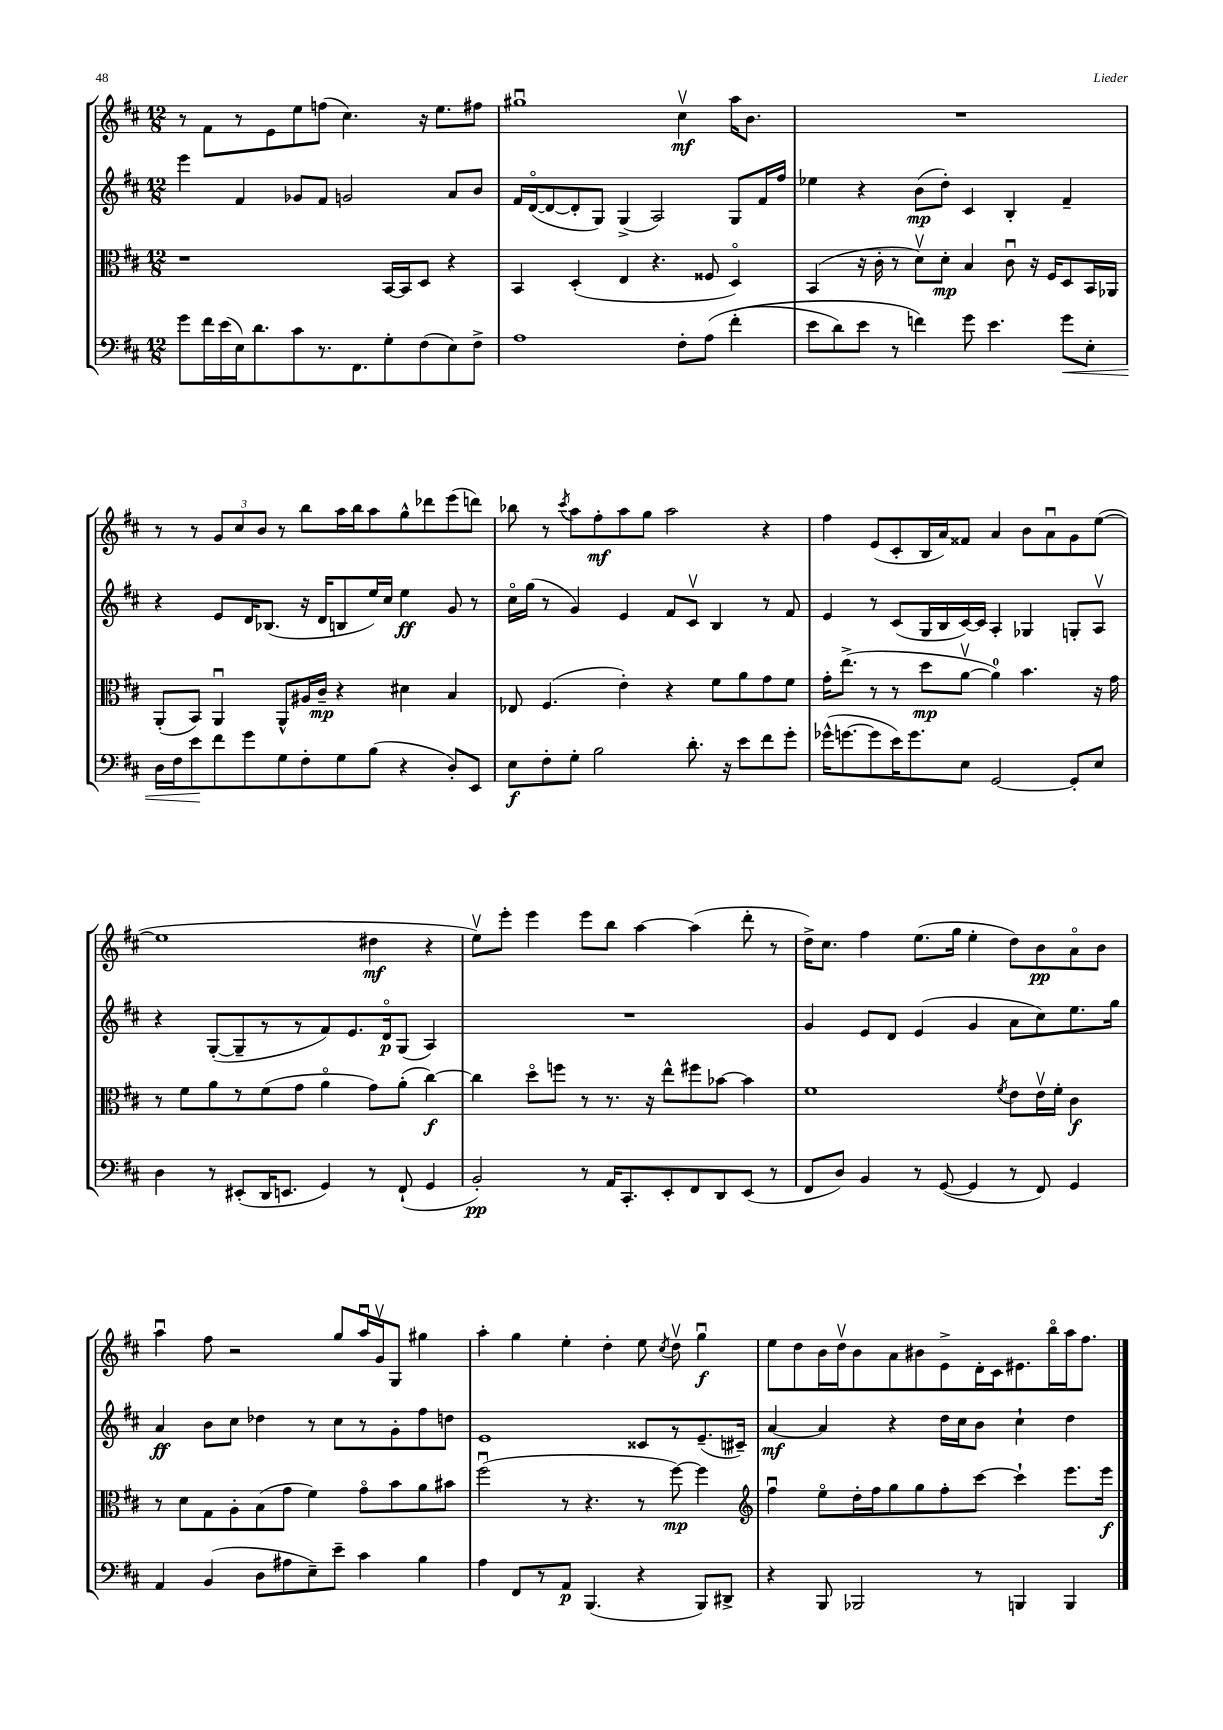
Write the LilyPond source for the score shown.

<<
\new StaffGroup <<
\new Staff = "s0" {
    \clef treble \key d \major \numericTimeSignature \time 12/8
    \autoBeamOff r8 fis'8[ r8 e'8 e''8 f''8]( cis''4.) r16 e''8.[ fis''8] |
    gis''1\downbow cis''4\upbow\mf a''16[ b'8.] |
    R1. |
    r8 r8 \tuplet 3/2 { g'8[ cis''8 b'8] } r8 b''8[ a''16 b''16 a''8 g''8-^ des'''8 e'''8( d'''8]) |
    bes''8 r8 \acciaccatura { cis'''8 } a''8[ fis''8-.\mf a''8 g''8] a''2 r4 |
    fis''4 e'8[( cis'8-. b16 a'16) fisis'8] a'4 b'8[ a'8\downbow g'8 e''8]~( |
    e''1 dis''4\mf r4 |
    e''8[\upbow) e'''8]-. e'''4 e'''8[ b''8] a''4~ a''4( d'''8-. r8 |
    d''16[->) cis''8.] fis''4 e''8.[( g''16] e''4-. d''8[) b'8\pp a'8\flageolet b'8] |
    a''4\downbow fis''8 r2 g''8[ a''16\downbow g'16\upbow g8] gis''4 |
    a''4-. g''4 e''4-. d''4-. e''8 \acciaccatura { cis''8 } d''8\upbow g''4\downbow\f |
    e''8[ d''8 b'16 d''16\upbow b'8 a'8 bis'8 e'8-> d'16-. cis'16 eis'8. b''16\flageolet a''16 fis''8.] \bar "|." |
}
\new Staff = "s1" {
    \clef treble \key d \major \numericTimeSignature \time 12/8
    \autoBeamOff e'''4 fis'4 ges'8[ fis'8] g'2 a'8[ b'8] |
    fis'16[ d'16~\flageolet( d'8~ d'8-. g8]) g4->( a2) g8[ fis'16 fis''16] |
    ees''4 r4 b'8[\mp( d''8]-.) cis'4 b4-. fis'4-- |
    r4 e'8[ d'16 bes8.]( r16 d'16[ b8 e''16) cis''16] e''4\ff g'8 r8 |
    cis''16[\flageolet g''16]( r8 g'4) e'4 fis'8[ cis'8]\upbow b4 r8 fis'8 |
    e'4 r8 cis'8[( g16 b16 cis'16~) cis'16] a4-. ges4 g8[-. a8]\upbow |
    r4 g8[~-.( g8-- r8 r8 fis'8) e'8. d'16\flageolet\p g8]( a4) |
    R1. |
    g'4 e'8[ d'8] e'4( g'4 a'8[ cis''8) e''8. g''16] |
    a'4\ff b'8[ cis''8] des''4 r8 cis''8[ r8 g'8-. fis''8 d''8] |
    e'1 cisis'8[ r8 e'8.--( cis'16]--) |
    a'4~\mf a'4 r4 d''16[ cis''16 b'8] cis''4-! d''4 \bar "|." |
}
\new Staff = "s2" {
    \clef alto \key d \major \numericTimeSignature \time 12/8
    \autoBeamOff r1 b,16[~ b,16 d8] r4 |
    b,4 d4-.( e4 r4. fisis8 d4\flageolet) |
    b,4( r16 cis'16-. r8 d'8[\upbow) d'8]-.\mp b4 cis'8\downbow r16 fis16[ d8 b,16 aes,16] |
    a,8[-.( b,8]) a,4\downbow a,8[-^ ais16 cis'16]--\mp r4 dis'4 b4 |
    ees8 fis4.( e'4-.) r4 fis'8[ a'8 g'8 fis'8] |
    g'16[-. e''8.]->( r8 r8 d''8[\mp a'8]~\upbow a'4-0) b'4. r16 g'16 |
    r8 fis'8[ a'8 r8 fis'8( g'8] a'4\flageolet g'8[) a'8]-.( cis''4~\f) |
    cis''4 d''8[\flageolet f''8] r8 r8. r16 e''8[-^ fis''8 bes'8]~ bes'4 |
    fis'1 \acciaccatura { fis'8 } e'8[ e'16\upbow fis'16]-. cis'4\f |
    r8 d'8[ g8 a8-. b8( g'8] fis'4) g'8[\flageolet b'8 a'8 bis'8] |
    fis''2\downbow( r8 r4. r8 fis''8~\mp) fis''4 |
    \clef treble fis''4\downbow e''8[\flageolet d''16-. fis''16 g''8 g''8 fis''8-. cis'''8]~ cis'''4-! e'''8.[ e'''16]\f \bar "|." |
}
\new Staff = "s3" {
    \clef bass \key d \major \numericTimeSignature \time 12/8
    \autoBeamOff g'8[ fis'16 e'16( e16) d'8. cis'8 r8. fis,8. g8-. fis8( e8) fis8]-> |
    a1 fis8[-. a8]\( fis'4-.( |
    e'8[ d'8) e'8] r8 f'4\) g'8 e'4. g'8[\< e8]-. |
    d16[ fis16 e'8\! fis'8 g'8 g8 fis8-. g8 b8]( r4 d8[-.) e,8] |
    e8[\f fis8-. g8]-. b2 d'8.-. r16 e'8[ fis'8 g'8]-. |
    ges'16[-^( g'8.~ g'8 e'16) g'8. e8] g,2~ g,8[-. e8] |
    d4 r8 eis,8[-.( d,16 e,8.] g,4) r8 fis,8-!( g,4 |
    b,2-.\pp) r8 a,16[ cis,8.-. e,8-. fis,8 d,8 e,8]( r8 |
    fis,8[ d8]) b,4 r8 g,8~( g,4 r8 fis,8) g,4 |
    a,4 b,4( d8[ ais8 e8--) e'8]-- cis'4 b4 |
    a4 fis,8[ r8 a,8]\p b,,4.( r4 b,,8[) dis,8]-> |
    r4 b,,8 bes,,2 r8 b,,4 b,,4 \bar "|." |
}
>>
>>
\layout { \context { \Score \remove "Bar_number_engraver" } }
